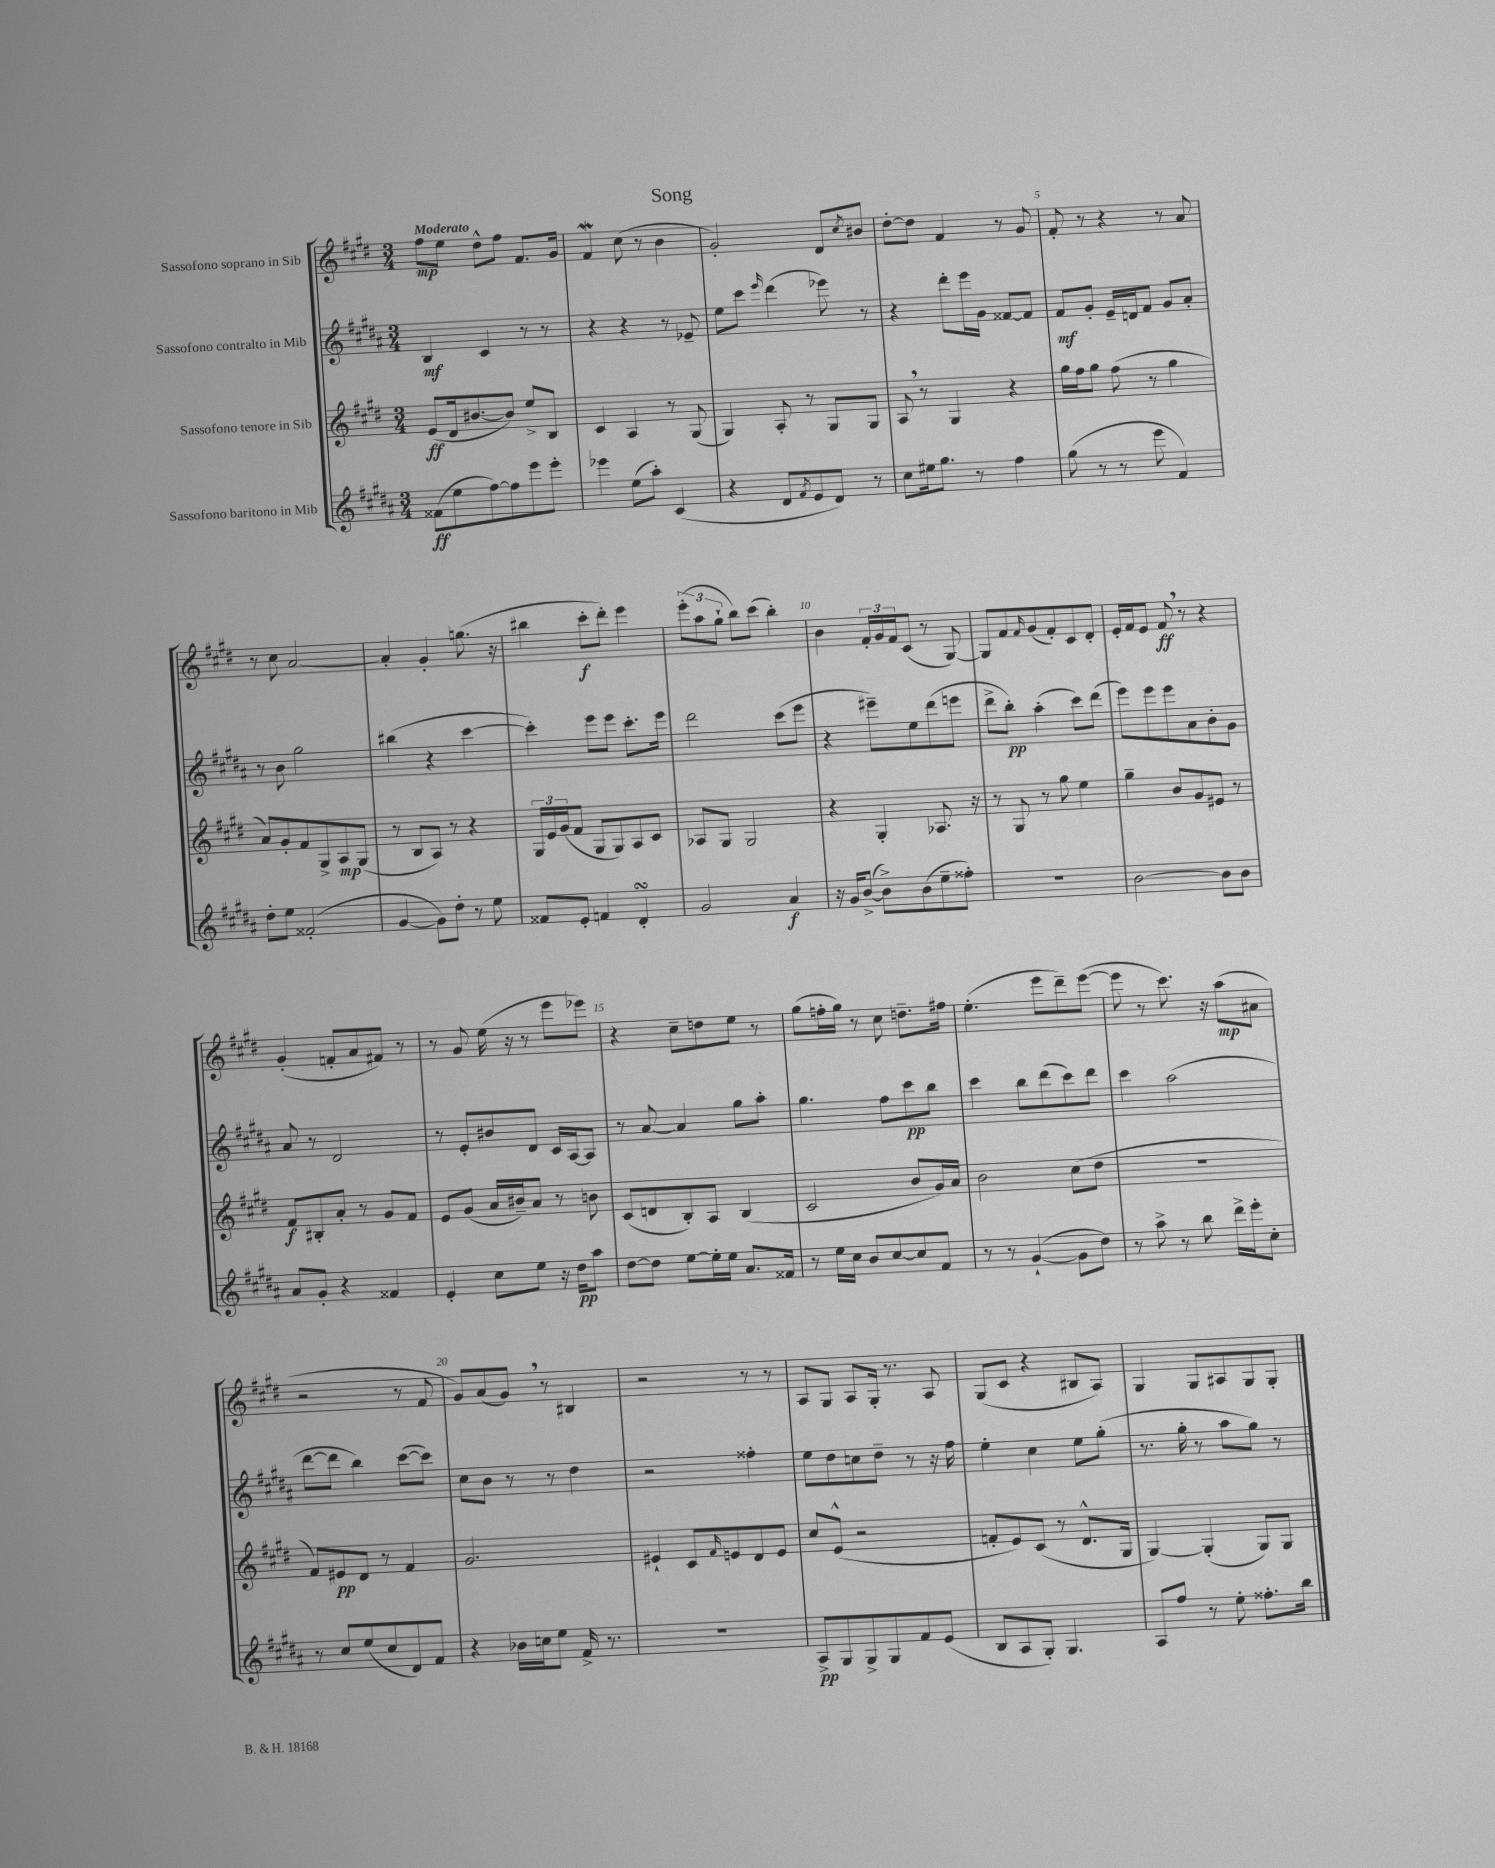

**kern	**kern	**kern	**kern
*staff4	*staff3	*staff2	*staff1
*clefG2	*clefG2	*clefG2	*clefG2
*k[f#c#g#d#a#]	*k[f#c#g#d#]	*k[f#c#g#d#a#]	*k[f#c#g#d#]
*M3/4	*M3/4	*M3/4	*M3/4
(8f##\L	(8e/L	4B/	8ff#\L
8ee\	16d#/k	.	8ee\J
.	[8.b#/	.	.
[8ff#\)	.	4c#/	8dd#^^\L
8ff#\]	8b#/]J)	.	8ff#\J
8eee\	8ee^/L	8r	8.f#/L
8eee'\J	8B/J	8r	.
.	.	.	16g#/Jk
=	=	=	=
4eee-\	4c#/	4r	4f#/
(8ee\L	4A/	4r	(8cc#\
8aa#'\J)	.	.	8r
(4c#/	8r	8r	4b\
.	(8G#/	8e-~/	.
=	=	=	=
4r	4G#/)	8ee\L	2g#'/)
.	.	8ccc#\J	.
.	.	16qqeee/	.
8d#/L	8A'/	(4ddd#\	.
8qf#/	.	.	.
8e/	8r	.	.
8d#/J)	8G#/L	8eee-\)	8d#/L
.	.	.	8qcc#/
8r	8G#/J	8r	8b#/J
=	=	=	=
8cc#\L	8A/	4r	[8dd#'\L
16ee#\k	8r	.	8dd#\]J
8.gg#\J	.	.	.
.	4G#/	8ddd#'\L	4f#/
8r	.	16eee\L	.
.	.	16g#\JJ	.
4ff#\	4r	[8f##/L	8r
.	.	8f##/]J	8g#/
=	=	=	=
(8gg#\	16gg#\LL	8f#/L	8f#'/
.	16ff#\J	.	.
8r	8gg#\J	8g#'/J	8r
8r	(8ff#\	16e~/LL	4r
.	.	16d/J	.
8eee\	8r	8f#/J	.
4f#/)	4gg#\	8g#/L	8r
.	.	8a#'/J	8a/
=	=	=	=
8dd#'\L	8a/L)	8r	8r
8ee\J	8g#'/	8b\	8cc#\
(2f##'/	8f#/	2gg#\	[2a/
.	8G#^/	.	.
.	8A/	.	.
.	(8G#/J	.	.
=	=	=	=
[4g#/	8r	(4bb#\	4a'/]
.	8B/L	.	.
8g#\]L)	8A/J)	4r	4g#'/
8dd#'\J	8r	.	.
8r	4r	[4ccc#\	(8.gg\
8ee\	.	.	.
.	.	.	16r
=	=	=	=
8f##/L	24G#/LL	4ccc#'\])	4bb#\
.	24e/	.	.
.	(24g#/J	.	.
8e'/J	8f#/J	.	.
4f/	8G#/L	8eee\L	8ccc#'\L
.	8G#/)	8eee\J	8ddd#'\J)
4d#'/	8A/	8.ccc#'\L	4eee\
.	8c#/J	.	.
.	.	16eee\Jk	.
=	=	=	=
2g#/	8A-/L	2ddd#\	(12eee'\L
.	.	.	12aa\
.	8G#/J	.	.
.	.	.	12gg#`\J
.	2G#/	.	8bb\L)
.	.	.	(8ccc#\J
4a#/	.	(8ccc#\L	4bb'\)
.	.	8eee\J	.
=	=	=	=
16r	4r	4r	4b\
16g#/LK	.	.	.
([8b^/J	.	.	.
8b^\]L)	4G#'/	8eee#~\L)	24f#'/LL
.	.	.	24g#/
.	.	.	24f#/J
(8b\	.	8ee\	(8c#/J
8ee~\	8.A-/	(8ddd#\	8r
8ff##'\J)	.	8eee\J	[8G#/)
.	16r	.	.
=	=	=	=
2.r	8r	8ddd#^\L	8G#/]L
.	8G#/	8bb'\J)	8f#/
.	.	.	16qqf#/
.	8r	(4aa#'\	(8g#/
.	8gg#\	.	8f#'/)
.	4ee\	8ccc#\L)	8c#/
.	.	(8ddd#\J	8d#'/J
=	=	=	=
[2b\	4gg#~\	8eee\L)	16e'/LL
.	.	.	16f#/J
.	.	8eee\	8e/J
.	8b/L	8eee\	8f#/
.	8g#/	8a#\	8r
8b\]L	8e#/J	8b'\	4r
8b\J	8r	8g#\J	.
=	=	=	=
8a#/L	8f#/L	8a#/	(4g#'/
8g#'/J	8B#'/	8r	.
4r	8a'/J	2d#/	8f'/L
.	8r	.	8a/
4f##/	8g#/L	.	8f#/J)
.	8f#/J	.	8r
=	=	=	=
4e'/	8e/L	8r	8r
.	(8g#/J	8e'/L	8g#/
8cc#\L	16a/LL	8b#/	(16ee\
.	16b#~/J)	.	16r
8ee\J	8a/J	8d#/J	8r
16r	8r	16c#/LL	8eee\L
16dd#\LK	.	[16A#/J	.
8aa#\J	8b\	8A#/]J	8eee-\J)
=	=	=	=
[8dd#\L	(8c#/L	8r	4r
8dd#\]J	8d/	[8a#/	.
[8ee\L	8B'/)	4a#/]	8cc#~\L
16ee'\]L	8A/J	.	8dd\
16ee\JJ	.	.	.
8.a#/L	(4B/	8gg#\L	8ee\J
.	.	8aa#'\J	8r
16f##/Jk	.	.	.
=	=	=	=
8r	2c#/	4.gg#\	(8gg#\L
16ee\LL	.	.	16ff'\L
16cc#\JJ	.	.	16gg#\JJ)
8b/L	.	.	8r
[8cc#/	.	8ff#\L	8cc#\
8cc#/]	8b/L	8ccc#\	8.dd~\L
8f#/J	16g#/L)	8bb\J	.
.	16a/JJ	.	16ff#\Jk
=	=	=	=
8r	2b\	4ccc#\	(4.ee'\
8r	.	.	.
([4g#`/	.	8bb\L	.
.	.	(8ddd#\	8eee\L
8g#\]L	(8cc#\L	8ccc#\)	8ddd#~\)
8dd#\J)	8dd#\J	8ddd#\J	([8eee\J
=	=	=	=
8r	2.r	4ccc#\	8eee\]
8aa#^\	.	.	8r
8r	.	(2aa#\	8.ccc#\)
8bb\	.	.	.
.	.	.	16r
16ddd#^\LL	.	.	(8aa\L
16eee'\J	.	.	.
8cc#'\J	.	.	8a#\J
=	=	=	=
8r	8f#/L)	[8ddd#\L	2r
8cc#/L	8e#/	8ddd#\]J	.
(8ee/	8d#/J	4bb\)	.
8cc#/	8r	.	.
8d#/)	4f#/	([8ccc#\L	8r
8f#/J	.	8ccc#\]J)	8f#/
=	=	=	=
4r	2.g#/	8cc#\L	8g#/L)
.	.	8b\J	(8a/
16b-\LL	.	8r	8g#/J)
16cc\J	.	.	.
8ee\J	.	8r	8r
16f#^/	.	4dd#\	4B#/
8.r	.	.	.
=	=	=	=
2.r	4e#`/	2r	2r
.	8c#/L	.	.
.	16qqf#/	.	.
.	8e/	.	.
.	8d#/	4ff##'\	8r
.	8e/J	.	8r
=	=	=	=
8A#^/L	8cc#/L	8ee\L	8A/L
8G#/	(8e^^/J	8dd#\	8G#/J
8G#^/	2r	8cc\	8A/L
8G#/	.	8dd#~\J	16G#'/Jk
.	.	.	8.r
8f#/	.	8r	.
(8e/J	.	16r	8A/
.	.	16ff#\	.
=	=	=	=
8B/L	8f'/L	4ee'\	(8G#/L
8A#/	8e/)	.	8c#/J
8G#'/J)	(8c#/J	4cc#\	4r
4.G#/	8r	.	.
.	8.d#^^/L	8ee\L	8B#/L
.	.	(8gg#'\J	8A/J)
.	16G#/Jk	.	.
=	=	=	=
8A#/L	[4G#/)	8.r	4G#/
8ff#/J	.	.	.
.	.	16gg#'\	.
8r	(4G#'/]	8r	8G#/L
8ee'\	.	8aa#\L	8A#/
8.ff##'\L	8G#/L)	8gg#\J)	8G#/
.	8G#/J	8r	8G#'/J
16bb\Jk	.	.	.
==	==	==	==
*-	*-	*-	*-
